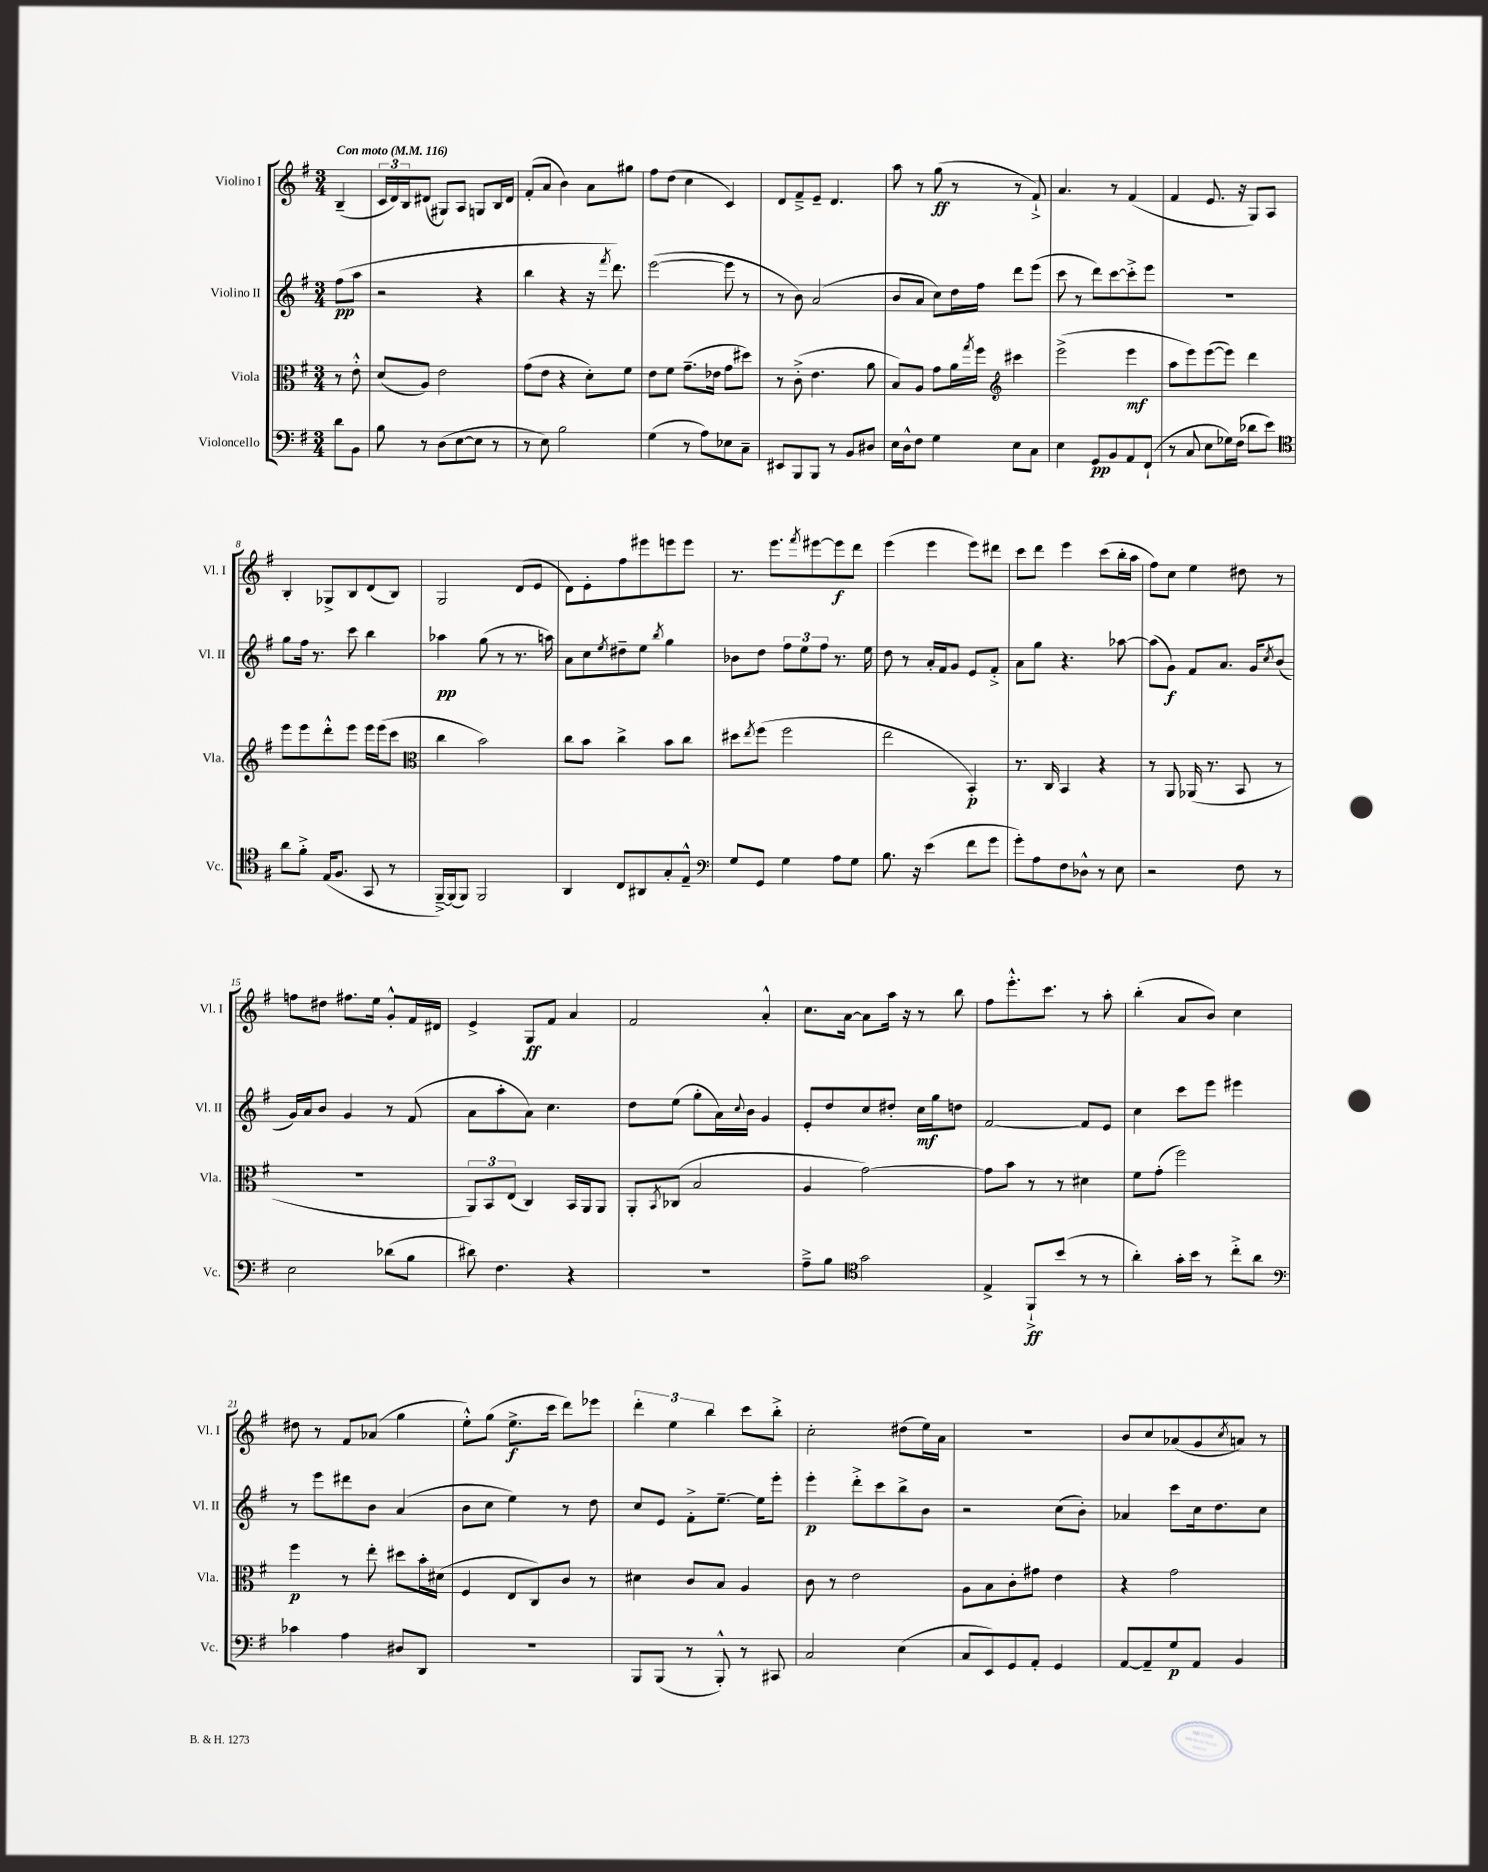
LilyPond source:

<<
\new StaffGroup <<
\new Staff = "s0" \with { instrumentName = "Violino I" shortInstrumentName = "Vl. I" } {
    \clef treble \key g \major \numericTimeSignature \time 3/4 \partial 4 \tempo "Con moto" 4 = 116
    b4--( |
    \tuplet 3/2 { c'16 d'16) b16 } dis'8( gis8) a8 g8 b16 dis'16 |
    fis'8-.( a'8 b'4) a'8 gis''8 |
    fis''8 d''8( c''4 c'4) |
    d'8 fis'8---> e'8-- d'4. |
    a''8 r8 g''8\ff( r8 r8 fis'8-!->) |
    a'4. r8 fis'4( |
    fis'4 e'8. r16 g8) a8 |
    b4-. ges8-> b8 d'8( b8) |
    g2 d'8( e'8 |
    d'8) e'8-. fis''8 eis'''8 e'''8 e'''8 |
    r8. e'''8. \acciaccatura { fis'''8 } eis'''8~ eis'''8\f d'''8 |
    e'''4( e'''4 e'''8) dis'''8 |
    c'''8 d'''8 e'''4 c'''8( b''16-. a''16 |
    fis''8) c''8 e''4 dis''8 r8 |
    f''8 dis''8 fis''8. e''16 g'8-.-^ fis'16 dis'16 |
    e'4-> g8\ff fis'8 a'4 |
    fis'2 a'4-.-^ |
    c''8. a'16~ a'8 a''16 r16 r8 b''8 |
    fis''8 e'''8.-.-^ c'''8. r8 a''8-. |
    b''4-.( a'8 b'8) c''4 |
    dis''8 r8 fis'8 aes'8( g''4 |
    e''8-.-^) g''8( e''8.->\f c'''16 d'''8) ees'''8 |
    \tuplet 3/2 { d'''4-. e''4 b''4 } c'''8 b''8-.-> |
    c''2-. dis''8( e''16) a'16 |
    R2. |
    b'8 c''8 aes'8( g'8 \acciaccatura { c''8 } a'8) r8 \bar "|." |
}
\new Staff = "s1" \with { instrumentName = "Violino II" shortInstrumentName = "Vl. II" } {
    \clef treble \key g \major \numericTimeSignature \time 3/4 \partial 4
    fis''8\pp( a''8 |
    r2 r4 |
    b''4 r4 r16 \acciaccatura { fis'''8 } d'''8.) |
    e'''2~( e'''8 r8 |
    r8 b'8) a'2( |
    b'8 a'8 c''8) d''16 fis''16 d'''8 e'''8( |
    c'''8 r8 d'''8) c'''8~ c'''8-.-> e'''8 |
    R2. |
    g''8 fis''16 r8. c'''8 b''4 |
    aes''4\pp g''8( r8 r8. a''16) |
    a'8 c''8 \acciaccatura { e''8 } dis''8-- e''8 \acciaccatura { b''8 } g''4 |
    bes'8 d''8 \tuplet 3/2 { fis''8 e''8 fis''8 } r8. e''16 |
    d''8 r8 a'16-. fis'16 g'8 e'8 fis'8-.-> |
    a'8 g''8 r4. aes''8~ |
    aes''8( g'8\f) fis'8 a'8. g'16 \acciaccatura { c''8 } b'8( |
    g'16) a'16 b'8 g'4 r8 fis'8( |
    a'8 a''8-. a'8) c''4. |
    d''8 e''8( g''8-. a'16) \appoggiatura { c''8 } b'16 g'4 |
    e'8-. d''8 c''8 dis''8-. c''16\mf g''16 d''8 |
    fis'2~ fis'8 e'8 |
    c''4 c'''8 e'''8 eis'''4 |
    r8 e'''8 dis'''8 b'8 a'4( |
    b'8 c''8 e''4) r8 d''8 |
    c''8 e'8 fis'8-.-> e''8.~-- e''16 e'''8-. |
    e'''4-.\p d'''8-.-> c'''8 b''8-> b'8 |
    r2 c''8( b'8-.) |
    aes'4 c'''8 c''16 d''8. c''8 \bar "|." |
}
\new Staff = "s2" \with { instrumentName = "Viola" shortInstrumentName = "Vla." } {
    \clef alto \key g \major \numericTimeSignature \time 3/4 \partial 4
    r8 e'8-.-^ |
    d'8( a8) e'2 |
    g'8( e'8 r4 d'8-.) fis'8 |
    e'8 fis'8 g'8.--( ees'16 g'8 dis''8) |
    r8 c'8-.->( e'4. a'8 |
    b8) a8 g'8 a'16 \acciaccatura { g''8 } fis''16 \clef treble cis'''4 |
    e'''2->( e'''4\mf |
    a''8 e'''8) e'''8~( e'''8) d'''4 |
    e'''8 e'''8 d'''8-.-^ e'''8 e'''16 e'''16( c'''8 |
    \clef alto c''4 b'2) |
    c''8 b'8 c''4-> b'8 c''8 |
    dis''8 \acciaccatura { e''8 } fis''8( fis''2 |
    e''2 b,4-.\p) |
    r8. c16 b,4 r4 |
    r8 a,8 aes,16( r8. b,8 r8 |
    R2. |
    \tuplet 3/2 { a,8) b,8 e8( } c4) b,16 a,16 a,8 |
    a,8-. \acciaccatura { b,8 } ces8( b2 |
    a4 g'2~) |
    g'8 b'8 r8 r8 dis'4 |
    fis'8 g'8-.( fis''2) |
    fis''4\p r8 e''8-. dis''8 b'16-. dis'16( |
    fis4 e8 c8) c'8 r8 |
    dis'4 c'8 b8 a4 |
    c'8 r8 e'2 |
    a8 b8 c'8-. gis'8 e'4 |
    r4 g'2 \bar "|." |
}
\new Staff = "s3" \with { instrumentName = "Violoncello" shortInstrumentName = "Vc." } {
    \clef bass \key g \major \numericTimeSignature \time 3/4 \partial 4
    d'8 b,8 |
    b8 r8 d8( e8~ e8 r8 |
    r8 e8) b2 |
    g4( r8 a8) ees8 c8-- |
    eis,8 b,,8 b,,8 r8 b,8 dis8 |
    e16 d16-^ fis8 g4 e8 c8 |
    e4 g,8\pp b,8 a,8 fis,8-!( |
    r8 c8 e8 ges16) fis16( des'8 e'8) |
    \clef tenor a'8 fis'8-.-> e16( fis8. g,8 r8 |
    fis,16~--->) fis,16( fis,8) fis,2 |
    a,4 c8 ais,8 g8-. e8---^ |
    \clef bass g8 g,8 g4 a8 g8 |
    b8. r16 e'4( fis'8 g'8 |
    g'8-.) a8 fis8 des8-^ r8 e8 |
    r2 fis8 r8 |
    e2 des'8( b8 |
    dis'8) fis4. r4 |
    R2. |
    a8---> b8 \clef tenor g'2 |
    e4-> fis,8-!->\ff b'8( r8 r8 |
    a'4-.) g'16-. b'16 r8 c''8-.-> a'8 |
    \clef bass ces'4 a4 dis8 d,8 |
    R2. |
    b,,8 b,,8( r8 b,,8-.-^) r8 cis,8 |
    c2 e4( |
    c8 e,8) g,8 a,8-. g,4 |
    a,8~ a,8-- g8\p a,8 b,4 \bar "|." |
}
>>
>>
